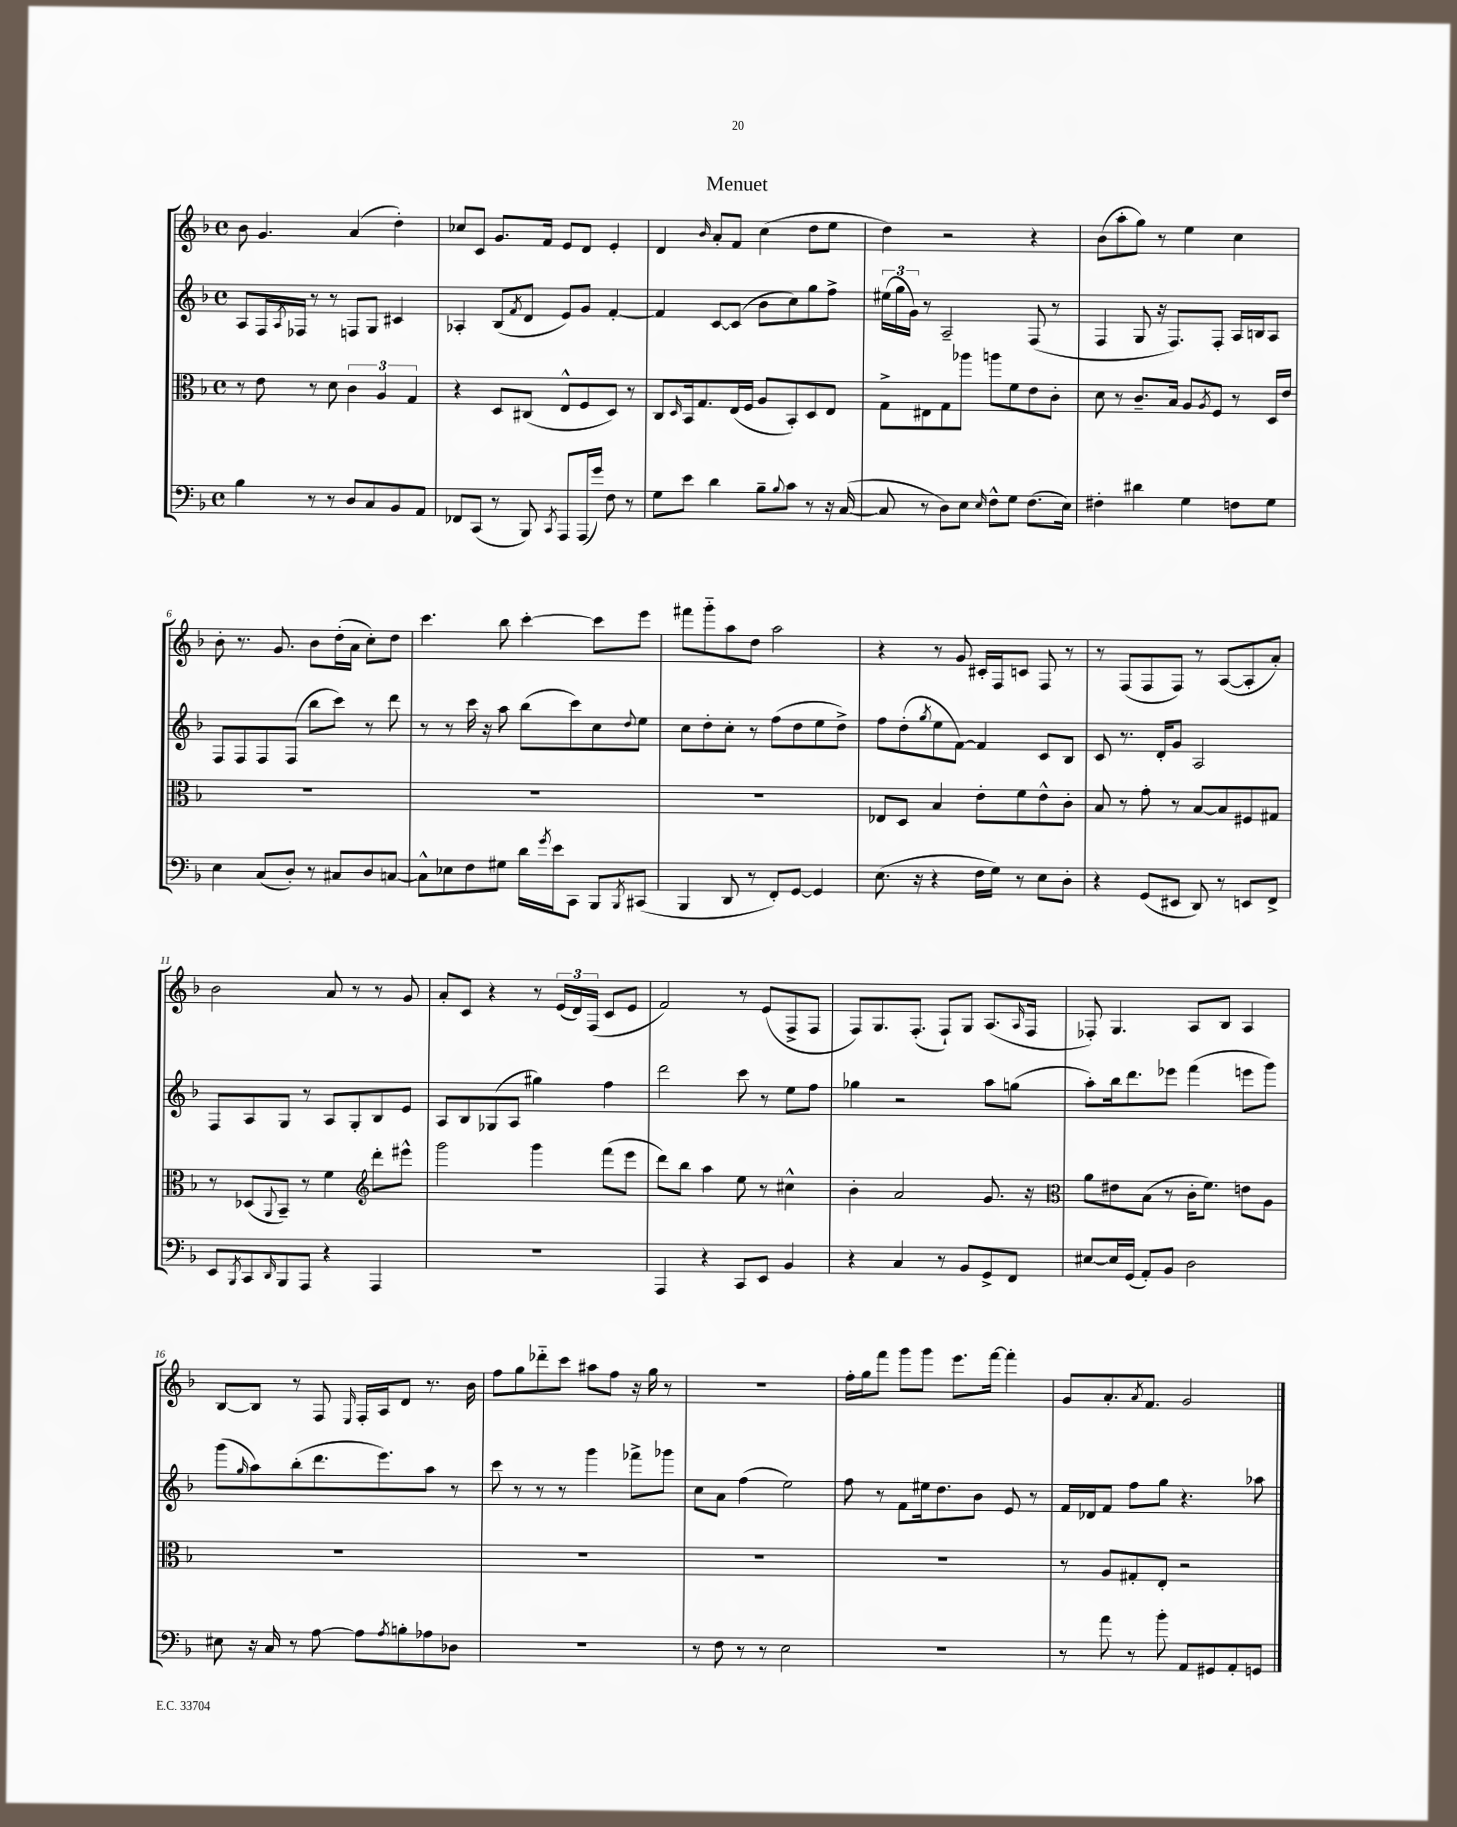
\header { title = "Menuet" }
<<
\new StaffGroup <<
\new Staff = "s0" {
    \clef treble \key f \major \defaultTimeSignature \time 4/4
    bes'8 g'4. a'4( d''4-.) |
    ces''8 c'8 g'8. f'16 e'8 d'8 e'4-. |
    d'4 \grace { bes'16 } a'8-. f'8 c''4( d''8 e''8 |
    d''4) r2 r4 |
    bes'8( a''8-. g''8) r8 e''4 c''4 |
    bes'8-. r8. g'8. bes'8 d''16-.( a'16 c''8-.) d''8 |
    c'''4. bes''8 c'''4~-. c'''8 e'''8 |
    fis'''8 g'''8-_ a''8 d''8 a''2 |
    r4 r8 g'8 cis'16-. f16 c'8 f8 r8 |
    r8 f8( f8 f8) r8 a8~( a8-. a'8-.) |
    bes'2 a'8 r8 r8 g'8 |
    a'8-. c'8 r4 r8 \tuplet 3/2 { e'16( d'16) f16( } c'8 e'8 |
    f'2) r8 e'8( f8-> f8 |
    f8) g8. f8.-.( f8-!) g8 a8.( \grace { a16 } f16 |
    fes8-.) g4. a8 bes8 a4 |
    bes8~ bes8 r8 f8 \grace { e16 } f16-. a16 d'8 r8. bes'16 |
    f''8 g''8 des'''8-_ c'''8 ais''8 f''8 r16 g''16 r8 |
    R1 |
    f''16-. g''16 f'''8 g'''8 g'''8 e'''8. f'''16~ f'''4-. |
    g'8 a'8.-. \acciaccatura { a'8 } f'8. g'2 \bar "|." |
}
\new Staff = "s1" {
    \clef treble \key f \major \defaultTimeSignature \time 4/4
    a8 f16 \acciaccatura { a8 } fes16 r8 r8 f8 g8 cis'4 |
    aes4-. bes8( \acciaccatura { f'8 } d'8 e'8) g'8 f'4~-. |
    f'4 c'8~ c'8( bes'8 c''8) g''8 f''8-> |
    \tuplet 3/2 { eis''16( g''16 g'16) } r8 a2-- f8( r8 |
    f4 g8 r16 f8.) f8-. a16 b16 a8 |
    f8 f8 f8 f8( bes''8 c'''8) r8 d'''8 |
    r8 r8 c'''16 r16 a''8 bes''8( c'''8) c''8 \appoggiatura { d''8 } e''8 |
    c''8 d''8-. c''8-. r8 f''8( d''8 e''8 d''8->) |
    f''8 d''8-.( \acciaccatura { g''8 } e''8 f'8~) f'4 c'8 bes8 |
    c'8 r8. d'16-. g'8 a2 |
    f8 a8 g8 r8 a8 g8-. bes8 e'8 |
    a8 bes8 ges8( a8 gis''4) f''4 |
    d'''2 c'''8 r8 e''8 f''8 |
    ges''4 r2 a''8 g''8( |
    a''8-.) bes''16 d'''8. ees'''8 f'''4( e'''8 g'''8) |
    g'''8( \grace { g''16 } a''8) bes''8-.( d'''8. e'''8.) a''8 r8 |
    c'''8 r8 r8 r8 g'''4 fes'''8-> ges'''8 |
    c''8 a'8 f''4( e''2) |
    f''8 r8 f'8 eis''16 d''8. bes'8 e'8 r8 |
    f'16 des'16 f'8 f''8 g''8 r4. aes''8 \bar "|." |
}
\new Staff = "s2" {
    \clef alto \key f \major \defaultTimeSignature \time 4/4
    r8 e'8 r8 d'8 \tuplet 3/2 { c'4 a4 g4 } |
    r4 d8 cis8( e8-^ f8 d8) r8 |
    c8 \grace { d16 } bes,16 g8. e16( f16 a8 bes,8-.) d8 e8 |
    g8-> eis8 g8 aes''8 a''8 f'8 e'8 c'8-. |
    d'8 r8 c'8.-- bes16 a8 \acciaccatura { a8 } f8 r8 d16 e'16 |
    R1 |
    R1 |
    R1 |
    ees8 d8 bes4 e'8-. f'8 e'8-^ c'8-. |
    bes8 r8 g'8-. r8 bes8~ bes8 fis8 gis8 |
    r8 des8( \appoggiatura { a,8 } bes,8--) r8 f'4 \clef treble d'''8-. eis'''8-^ |
    g'''2 g'''4 f'''8( e'''8 |
    d'''8) bes''8 a''4 e''8 r8 cis''4-^ |
    bes'4-. a'2 g'8. r16 |
    \clef alto a'8 eis'8 bes8( r8 c'16-. f'8.) e'8 a8 |
    R1 |
    R1 |
    R1 |
    R1 |
    r8 a8 gis8-. e8-. r2 \bar "|." |
}
\new Staff = "s3" {
    \clef bass \key f \major \defaultTimeSignature \time 4/4
    bes4 r8 r8 d8 c8 bes,8 a,8 |
    fes,8 c,8( r8 bes,,8) \acciaccatura { c,8 } a,,8 a,,16( g'16) f8 r8 |
    g8 e'8 d'4 bes8-- \appoggiatura { bes8 } c'8 r8 r16 c16~( |
    c8 r8 d8) e8 \grace { e16 } f8-^ g8 f8.( e16) |
    fis4-. dis'4 g4 f8 g8 |
    e4 c8( d8-.) r8 cis8 d8 c8~ |
    c8-^ ees8 f8 gis8 d'16 \acciaccatura { g'8 } e'16 c,8 bes,,8 \acciaccatura { bes,,8 } cis,8( |
    bes,,4 d,8 r8 f,8-.) g,8~ g,4 |
    e8.( r16 r4 f16 g16) r8 e8 d8-. |
    r4 g,8( eis,8 d,8) r8 e,8 f,8-> |
    e,8 \acciaccatura { bes,,8 } c,8 \grace { d,16 } bes,,8 a,,8 r4 a,,4 |
    R1 |
    a,,4 r4 c,8 e,8 bes,4 |
    r4 c4 r8 bes,8 g,8-> f,8 |
    eis8~ eis16 g,16( a,8-.) bes,8 d2 |
    eis8 r16 c16 r8 a8~ a8 \acciaccatura { a8 } b8-. aes8 des8 |
    R1 |
    r8 f8 r8 r8 e2 |
    R1 |
    r8 a'8 r8 bes'8-. a,8 gis,8 a,8-. g,8 \bar "|." |
}
>>
>>
